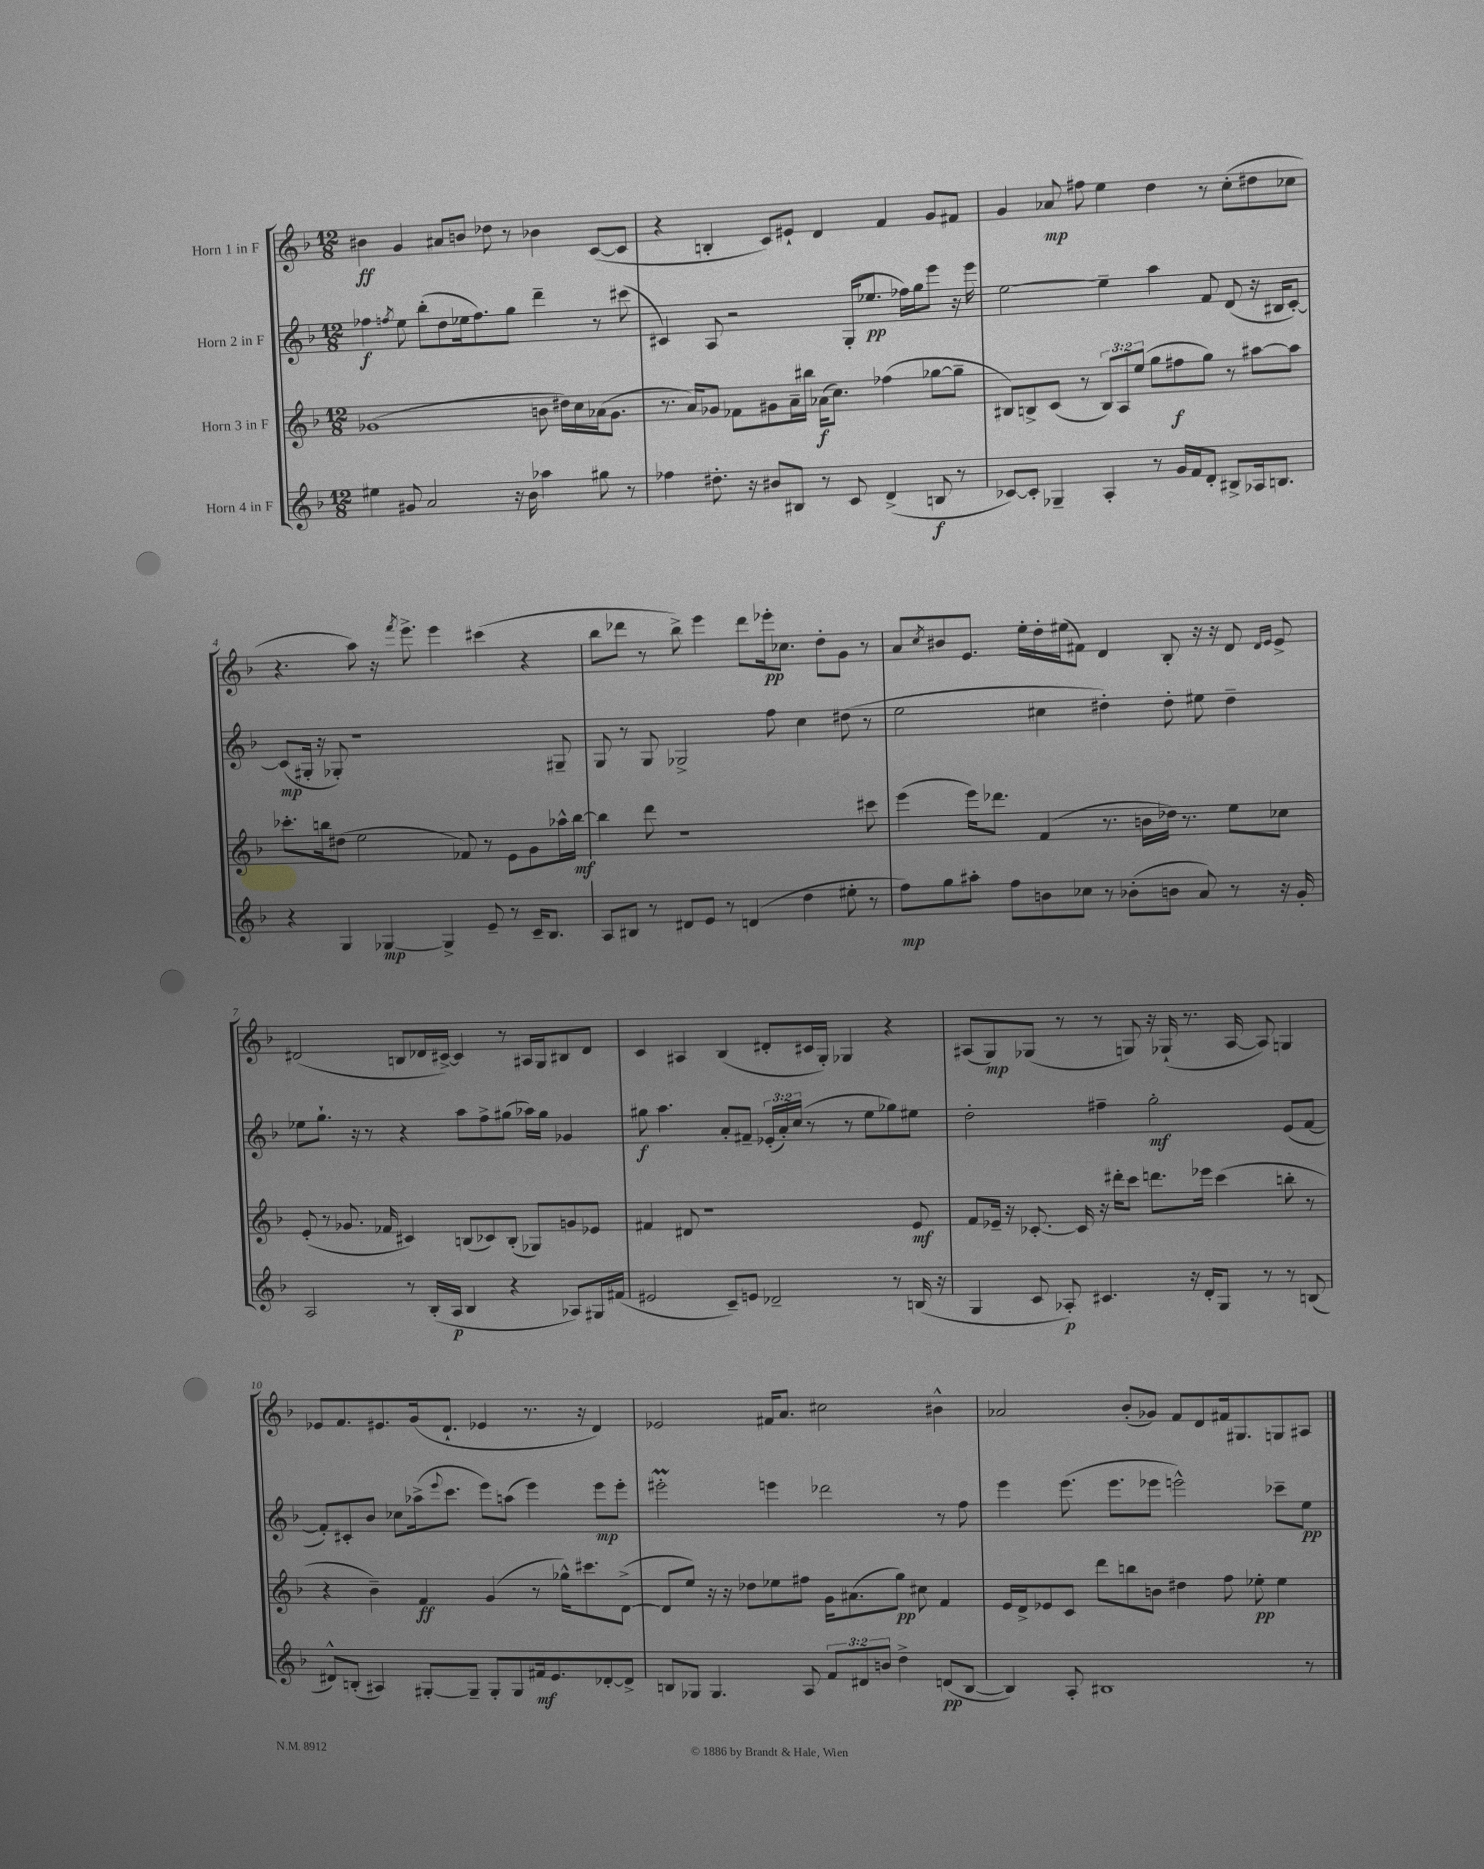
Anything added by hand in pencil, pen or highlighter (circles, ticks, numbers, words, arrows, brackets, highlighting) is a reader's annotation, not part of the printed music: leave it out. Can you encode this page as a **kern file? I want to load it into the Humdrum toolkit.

**kern	**kern	**kern	**kern
*staff4	*staff3	*staff2	*staff1
*clefG2	*clefG2	*clefG2	*clefG2
*k[b-]	*k[b-]	*k[b-]	*k[b-]
*M12/8	*M12/8	*M12/8	*M12/8
4ee#	(1g-	4ff-	4b#
.	.	8qff	.
8g#	.	8ee	4g
2a	.	(8bb-'	.
.	.	8dd	8a#
.	.	16ee-	8b
.	.	8.ff)	.
.	.	.	8dd-
16r	.	8gg	8r
16b-	.	.	.
4aa-	8b	4ddd~	4b-
.	16dd#)	.	.
.	16cc	.	.
8gg#	(16a-	8r	([8c
.	8.g-	.	.
8r	.	(8ccc#	8c]
=	=	=	=
4ff-	8.r	4c#)	4r
.	16a)	.	.
8.dd#'	8g-	8A	4B'
.	8f-	2r	.
16r	.	.	.
8b#	8g#	.	8c)
8B#	16a~	.	8e#`
.	16bb#	.	.
8r	(16a-	.	4d
.	8.cc)	.	.
8c	.	(16G'	.
.	.	8.ee-	.
(4d^	(4ff-	.	4f
.	.	16ff-)	.
.	.	16gg	.
8B	[8gg-	8eee	8g
8r	8gg-~]	16r	8f#
.	.	16eee	.
=	=	=	=
[8c-)	8B#)	[2ee	4g
8c-']	8B^	.	.
4G-~	(8c	.	8a-
.	8r	.	8ff#
4A'	12B)	4ee~]	4ee
.	12A	.	.
.	(12ee	.	.
8r	8gg	4aa	4dd
16g	8ff#	.	.
16f	.	.	.
8d'	8gg)	8f	8r
8B#^	8r	(8d	(8cc'
16A-	[8aa#	16r	8dd#
8.B	.	16B#	.
.	8aa#]	[8c')	8cc-
=	=	=	=
4r	8.ccc-'	(8c]	4.r
.	.	16G#'	.
.	16bb	16r	.
4G	(8dd#	8G-')	.
.	2ee	1r	8aa)
[4G-	.	.	16r
.	.	.	8qfff
.	.	.	8.eee^
4G-^]	.	.	4eee
.	8f-)	.	.
8e~	8r	.	(4ccc#
8r	8e	.	.
16c~	8g	.	4r
8.B-	.	.	.
.	16aa-^^	8G#~	.
.	[16bb	.	.
=	=	=	=
8A	4bb]	8G	8bb-
8B#	.	8r	8ddd-
8r	8ddd	8G	8r
8d#	1r	2G-^	8bb-^)
8e	.	.	4eee
8r	.	.	.
(4d	.	.	8ddd-
.	.	8ff	16eee-'
.	.	.	8.cc-
4dd	.	4cc	.
.	.	.	8dd'
8ee#'	.	(8dd#	8g
8r	8ccc#	8r	8r
=	=	=	=
8ff)	(4eee	2ee	8a
.	.	.	8qcc
8gg	.	.	8b#
8aa#'	16eee)	.	8.e
.	8.ddd-	.	.
8ff	.	.	.
.	.	.	16ee'
8b	(4f	4cc#	16dd'
.	.	.	(16ee#
8cc-	.	.	8f#)
8r	8.r	4dd#')	4d
(8b-'	.	.	.
.	16b	.	.
8b	16dd-)	8dd#'	8B-'
.	8.r	.	.
8a)	.	8ee#	16r
.	.	.	16r
8r	8ee	4dd#~	8d
.	.	.	16qqd
.	.	.	16qqe
16r	8cc-	.	8e^
16g'	.	.	.
=	=	=	=
2A	(8e'	8ee-	(2d#
.	8r	8.gg`	.
.	8.g-	.	.
.	.	16r	.
.	.	8r	.
.	16f-	.	.
8r	4c#)	4r	8B
(16B-'	.	.	16d-
16A	.	.	[16c#^)
4B-	(8B	8aa	4c#]
.	8c-)	8ff^	.
4r	(8B'	(8gg#	8r
.	8G-)	16aa-)	16A#
.	.	16gg#	16G
8A-)	8g	4g-	8B#
16G#	8e-	.	8d-
(16f#	.	.	.
=	=	=	=
2e#	4f#	8gg#	4c
.	.	4.aa	.
.	8d#	.	4A#
.	1r	.	.
8c~)	.	8a'	(4B-
8e	.	8f#~	.
2d-~	.	(24e-'	8d#'
.	.	24a')	.
.	.	(24cc	.
.	.	8r	16c#
.	.	.	16G')
.	.	8r	4G-
.	.	8ee	.
8r	.	8gg-)	4r
(16B	8e	8ee#	.
16r	.	.	.
=	=	=	=
4G	8f	2dd'	(8A#
.	16e-~	.	8G)
.	16r	.	.
8c	[8.c-'	.	(8G-
8A-')	.	.	8r
.	16c-]	.	.
4.c#	16r	4ff#~	8r
.	16ddd#'	.	.
.	8ccc	.	8G)
.	8.ddd	2gg'	16r
.	.	.	(16G-`
16r	.	.	8.r
16d'	16eee-	.	.
8G	(4ccc	.	.
.	.	.	[16A#
8r	.	.	8A#])
8r	8bb'	(8e	4G
(8B	8r	[8f	.
=	=	=	=
8d#^^)	4r	8f'])	8e-
(8B'	.	8c#'	8.f
4A#)	4b-~)	8b-	.
.	.	.	8.e#
.	.	8cc-	.
[8G#'	4f	(16aa-^	(16g
.	.	8qqeee	.
.	.	8.ccc	8.d`
8G#~]	.	.	.
8G#'	(4g	8eee)	4e-
8G#	.	(8aa	.
16f#	8r	4eee)	8.r
8.e	.	.	.
.	16gg-^^)	.	.
.	8.ccc#	.	16r
[8d-'	.	8eee	4d)
8d-^]	([8d^	8eee'	.
=	=	=	=
8B	8d]	2eee#'	2e-
8G-	8ee)	.	.
4.G-	16r	.	.
.	16r	.	.
.	8dd-	.	.
.	8ee-	4eee	16f#
.	.	.	8.a
8A	8ff#	.	.
12f	16g	2ddd-	2cc#
.	(8.a#	.	.
12d#	.	.	.
12b	.	.	.
4dd^	8gg)	.	.
.	8cc#	.	.
(8d	4f	8r	4b#^^
[8B	.	8ff	.
=	=	=	=
4B])	16e	4eee	2a-
.	16d^	.	.
.	8e-	.	.
8A'	8c	(8.eee	.
1B#	8ddd	.	.
.	.	8.eee	.
.	8bb	.	(8b-'
.	8b	8eee-	8g-)
.	4dd#	2eee^^)	8f
.	.	.	8d
.	8ff	.	16f#
.	.	.	8.G#
.	8ee-'	.	.
.	4ee-	8ccc-~	8G
8r	.	8ee	8A#
==	==	==	==
*-	*-	*-	*-
